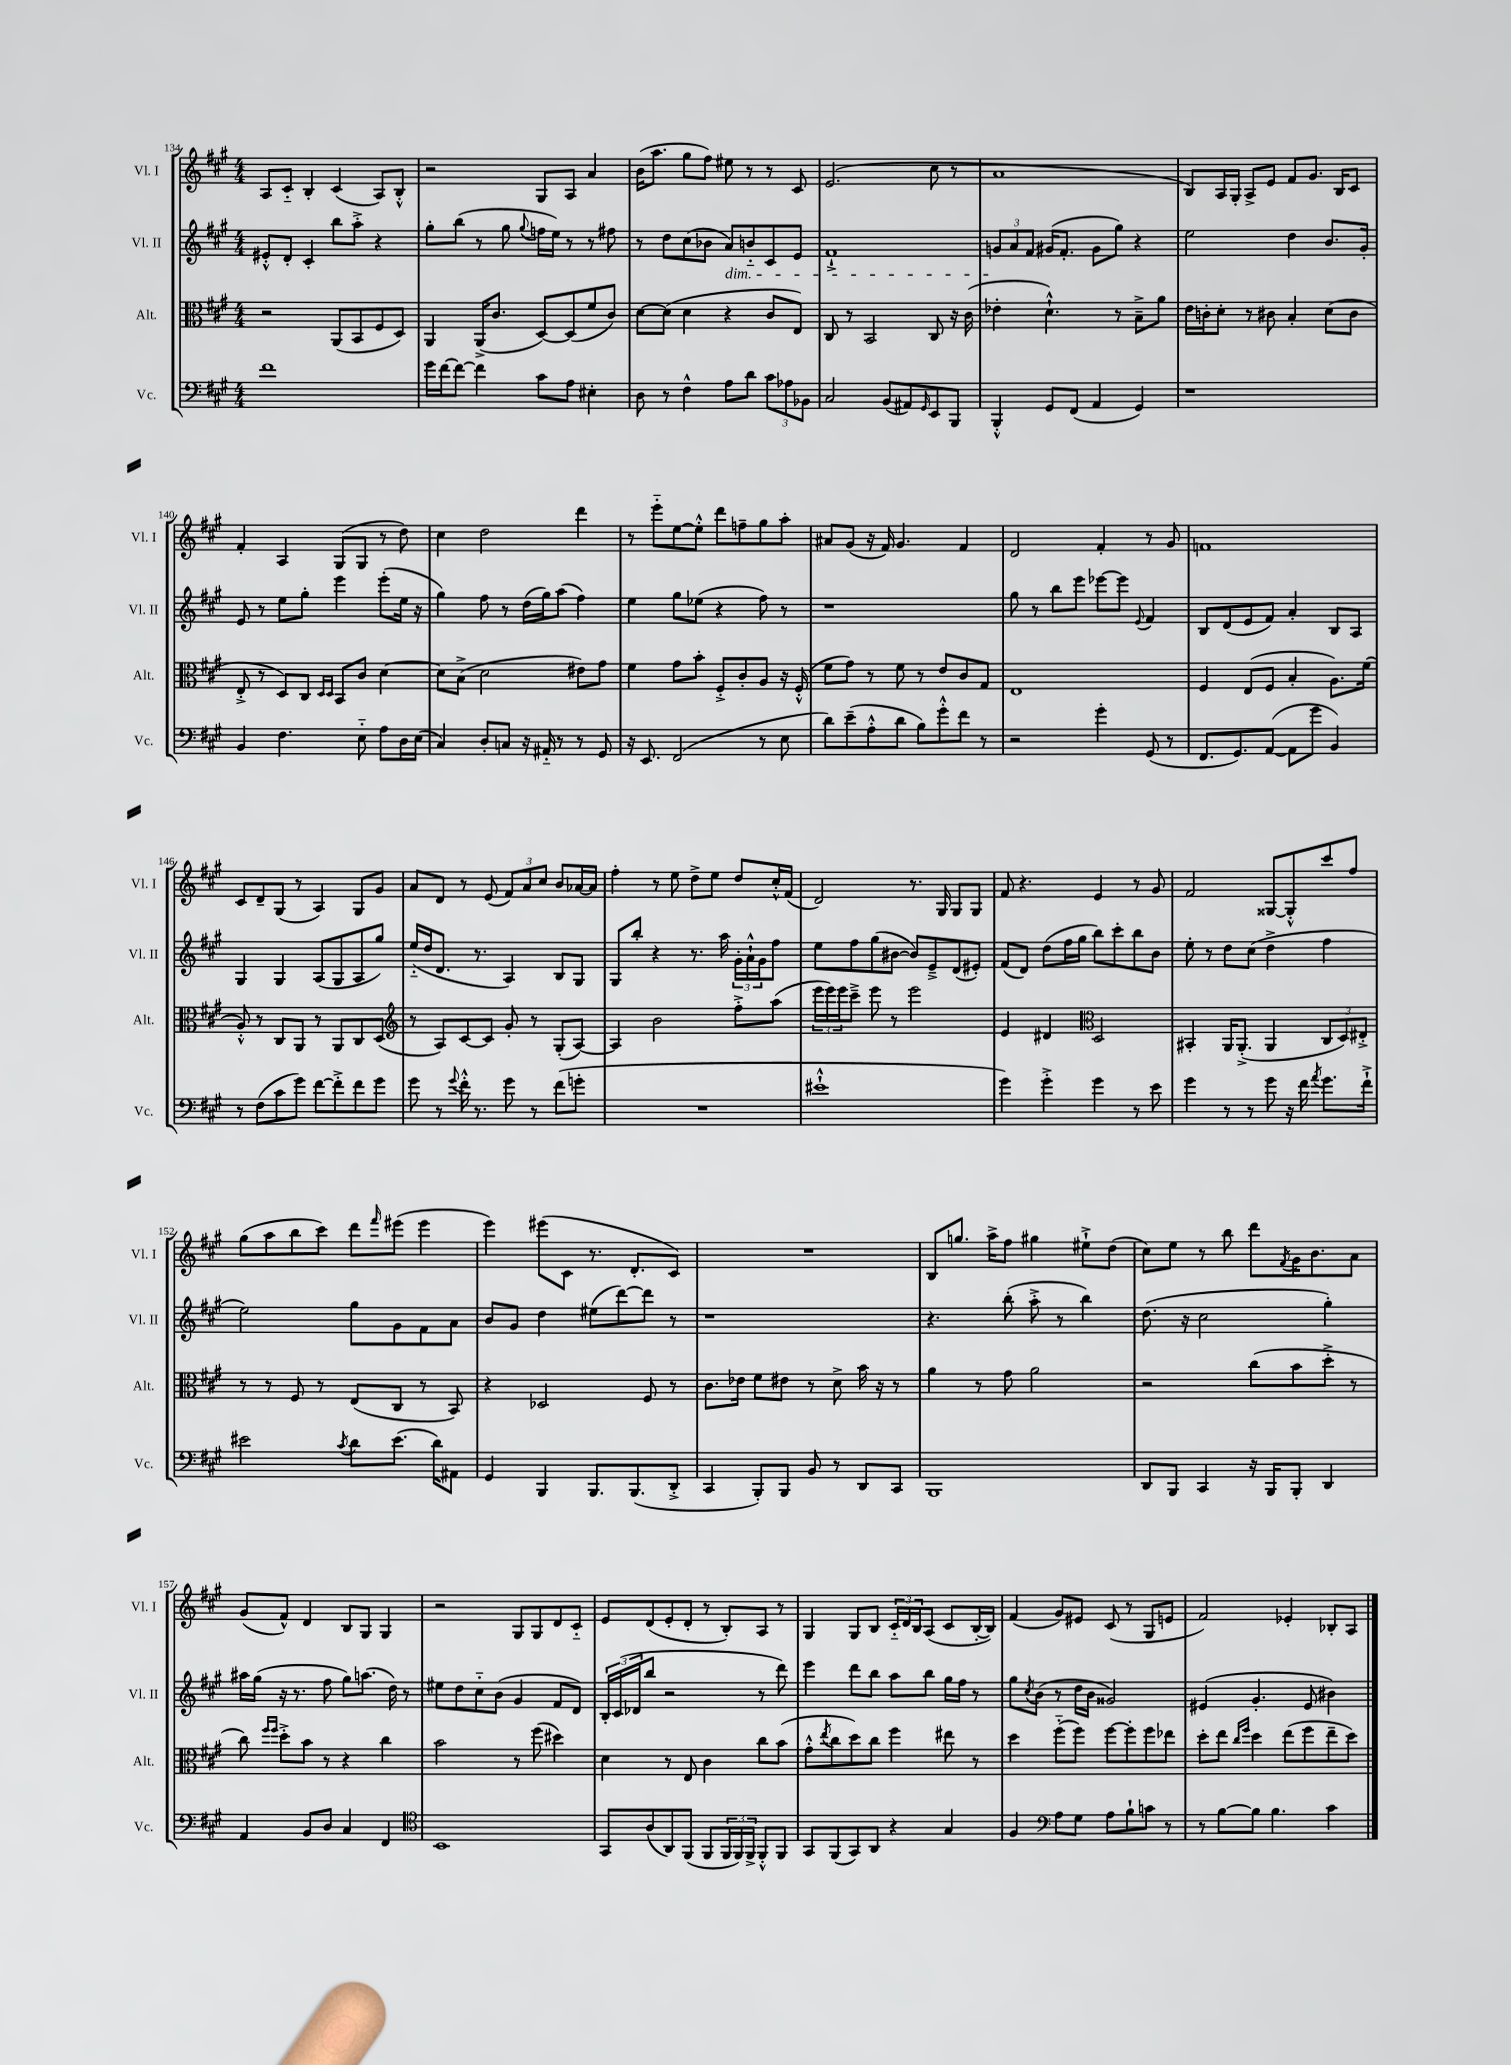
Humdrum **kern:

**kern	**kern	**kern	**kern
*staff4	*staff3	*staff2	*staff1
*clefF4	*clefC3	*clefG2	*clefG2
*k[f#c#g#]	*k[f#c#g#]	*k[f#c#g#]	*k[f#c#g#]
*M4/4	*M4/4	*M4/4	*M4/4
1f#	2r	8e#'^^	8A
.	.	8d'	8c#'~
.	.	4c#'	4B'
.	(8AA	8bb	(4c#
.	8BB	8aa'^	.
.	8F#	4r	8A)
.	8D)	.	8B'^^
=	=	=	=
16g#	4AA	8gg#'	2r
[16f#	.	.	.
8f#_	.	(8bb	.
4f#]	(16AA^	8r	.
.	8.c#	.	.
.	.	8gg#	.
.	.	8qqgg#	.
8c#	[8D)	16ff	8G#
.	.	16ee)	.
8A	(8D]	8r	8A
4E#'	8f#	8r	4a
.	8c#)	8ff#	.
=	=	=	=
8D	[8d	8r	(16b
.	.	.	8.aa
8r	(8d]	8dd	.
4F#^^	4d	(8cc#	8gg#
.	.	8b-	8ff#)
8A	4r	8a)	8ee#
8d	.	8b'~	8r
12c#	8c#	8c#	8r
12A-	.	.	.
.	8E)	8e	8c#
12BB-	.	.	.
=	=	=	=
2C#	8C#	1f#`^	(2.e
.	8r	.	.
.	2BB	.	.
(8BB	.	.	.
8AA#)	.	.	.
16qqGG#	.	.	.
8EE	8C#	.	8cc#
8BBB	16r	.	8r
.	(16c#	.	.
=	=	=	=
4BBB'^^	4e-'	12g	1a
.	.	12a	.
.	.	12f#	.
8GG#	4.d`^^)	(16g#	.
.	.	8.f#'	.
(8FF#	.	.	.
4AA	.	8g#	.
.	8r	8gg#)	.
4GG#)	8B~^	4r	.
.	8a	.	.
=	=	=	=
1r	16e	2ee	8B)
.	16c'	.	.
.	8d'	.	16A
.	.	.	16G#'
.	8r	.	8A^
.	8c#	.	8e
.	4B'	4dd	8f#
.	.	.	8.g#
.	(8d	8.b	.
.	.	.	16B
.	8c#	.	8c#
.	.	16g#'	.
=	=	=	=
4BB	8E'^	8e	4f#'
.	8r	8r	.
4.F#	8D)	8ee	4A
.	8C#	8gg#'	.
.	16qqD	.	.
.	16qqD	.	.
.	8BB	4eee	(8G#
8E'~	8c#	.	8G#
8A	[4d	(8eee'	8r
16D	.	16ee	8dd)
(16E	.	16r	.
=	=	=	=
4C#)	8d]	4gg#)	4cc#
.	(8B^	.	.
8D'	2d	8ff#	2dd
8C	.	8r	.
16r	.	(16dd	.
16AA#'~	.	16gg#)	.
8r	.	(8aa	.
8r	8e#)	4ff#)	4ddd
8GG#	8g#	.	.
=	=	=	=
16r	4f#	4ee	8r
8.EE	.	.	.
.	.	.	8eee'~
(2FF#	8g#	8gg#	[8ee
.	8b'	(8ee-	8ee'^^]
.	8F#'^	4r	8ddd
.	8c#'	.	8ff~
8r	8A	8ff#)	8gg#
8E	16r	8r	8aa'
.	(16F#'^^	.	.
=	=	=	=
8d)	8f#	1r	8a#
(8e~	8g#)	.	(8g#
8A'^^	8r	.	16r
.	.	.	16f#)
8d	8f#	.	4.g#
8B)	8r	.	.
8g#'^^	8e	.	.
8f#	8c#	.	4f#
8r	8G#	.	.
=	=	=	=
2r	1E	8gg#	2d
.	.	8r	.
.	.	8bb	.
.	.	8eee	.
4g#'	.	[8eee-	4f#'
.	.	8eee-]	.
.	.	8qqe	.
(8GG#	.	4f#	8r
8r	.	.	8g#
=	=	=	=
8.FF#	4F#	8B	1f
.	.	(8d	.
8.GG#)	.	.	.
.	(8E	8e	.
([8AA	8F#	8f#)	.
8AA]	4B'	4a'	.
8g#	.	.	.
4BB)	8.A)	8B	.
.	.	8A	.
.	(16f#	.	.
=	=	=	=
8r	8A'^^)	4G#	8c#
(8F#	8r	.	8d~
8c#	8C#	4G#	(8G#
8g#)	8AA	.	8r
[8f#	8r	(8A	4A)
8f#'^]	8AA	8G#	.
8f#	8C#	8A	8G#
8g#	(8D	8gg#)	8g#
=	=	=	=
*	*clefG2	*	*
8g#	8r	(16ee'~	8a
.	.	16dd	.
8r	8A)	8.d	8d
8qqg#	.	.	.
16f#'^^	[8c#	.	8r
8.r	.	8.r	.
.	8c#]	.	(8e
8g#	8g#'	4A)	12f#)
.	.	.	12a
8r	8r	.	.
.	.	.	12cc#
(8f#	(8G#'	8B	8b
8g'	[8A)	8G#	[16a-
.	.	.	16a-]
=	=	=	=
1r	4A]	8G#	4ff#'
.	.	8bb'	.
.	2b	4r	8r
.	.	.	8ee
.	.	8.r	8dd^
.	.	.	8ee
.	.	16aa	.
.	8ff#'^	24g#'	8dd
.	.	24a`^^	.
.	.	24g#	.
.	(8aa	8ff#	16cc#'^^
.	.	.	(16f#
=	=	=	=
1e#`^^	24eee	8ee	2d)
.	24eee)	.	.
.	24eee	.	.
.	8ccc#~^	8ff#	.
.	8eee	(8gg#	.
.	8r	[8b#	.
.	2eee	8b#])	8.r
.	.	8e~^	.
.	.	.	16G#
.	.	(8d	8G#
.	.	8e#')	8G#
=	=	=	=
4g#)	4e	(8f#	8f#
.	.	8d)	4.r
4g#'^	4d#	(8dd	.
.	.	16ff#	.
.	.	16gg#	.
*	*clefC3	*	*
4g#	2D	8bb)	4e
.	.	8ccc#'	.
8r	.	8bb	8r
8e	.	8b	8g#
=	=	=	=
4g#	4BB#'	8ee'	2f#
.	.	8r	.
8r	16AA	8dd	.
.	(8.AA'^	.	.
8r	.	(8cc#	.
8g#	4AA	4dd^	[8G##
16r	.	.	8G##'^^]
16f#	.	.	.
8qa	.	.	.
8.g#	12C#	4ff#	8ccc#
.	12D)	.	.
.	.	.	8ff#
.	12E#'^	.	.
16f#`^	.	.	.
=	=	=	=
2e#	8r	2ee)	(8gg#
.	8r	.	8aa
.	8F#	.	8bb
.	8r	.	8ccc#)
8qc#	.	.	.
8d	(8E	8gg#	8ddd
.	.	.	16qqfff#
(8.e#	8C#	8g#	(8eee#
.	8r	8f#	4eee#
16d)	.	.	.
8AA#	8BB)	8a	.
=	=	=	=
4GG#	4r	8b	4eee)
.	.	8g#	.
4BBB	2D-	4dd	(8eee#
.	.	.	8c#
8.BBB	.	(8ee#	8.r
.	.	[8ddd)	.
(8.BBB	.	.	8.d'
.	8F#	8ddd]	.
8DD'^	8r	8r	8c#)
=	=	=	=
4CC#	8.c#	1r	1r
.	16e-	.	.
8BBB')	8f#	.	.
8BBB	8e#	.	.
8BB	8r	.	.
8r	8d^	.	.
8DD	16b	.	.
.	16r	.	.
8CC#	8r	.	.
=	=	=	=
1BBB	4a	4.r	8B
.	.	.	8.gg
.	8r	.	.
.	.	.	16aa^
.	8g#	(8bb'	8ff#
.	2a	8aa'^	4gg#
.	.	8r	.
.	.	4bb)	8ee#`^
.	.	.	(8dd
=	=	=	=
8DD	2r	(8.dd	8cc#)
8BBB	.	.	8ee
.	.	16r	.
4CC#	.	2cc#	8r
.	.	.	8bb
16r	(8cc#	.	8ddd
16BBB	.	.	.
.	.	.	8qf#
8BBB'	8b	.	16g#
.	.	.	8.b
4DD	8dd'^	4gg#')	.
.	8r	.	8a
=	=	=	=
4AA	8cc#)	16aa#	(8g#
.	.	(16gg#	.
.	16qqff#	.	.
.	16qqff#	.	.
.	8dd'^	16r	8f#^^)
.	.	8.r	.
8BB	8b	.	4d
8D	8r	8ff#	.
4C#	4r	8gg#)	8B
.	.	(8.aa	8G#
4FF#	4cc#	.	4G#
.	.	16dd)	.
.	.	8r	.
=	=	=	=
*clefC4	*	*	*
1BB	2b	8ee#	2r
.	.	8dd	.
.	.	8cc#'~	.
.	.	(8b	.
.	8r	4g#	8G#
.	(8ff#	.	8G#
.	4dd#)	8f#	8d
.	.	8d)	8c#'~
=	=	=	=
8GG#	4d	24B'	8e
.	.	(24c#	.
.	.	24d-	.
(8A	.	8bb	(8d
8AA)	8r	2r	8e'
(8FF#	8E	.	8d'
8FF#	4c#	.	8r
24FF#	.	.	8B')
24FF#)	.	.	.
24FF#^	.	.	.
8FF#'^^	8cc#	8r	8A
8FF#	(8b	8ddd)	8r
=	=	=	=
8GG#	8g#'^^	4eee	4G#
.	8qee	.	.
(8FF#	8cc#	.	.
8GG#)	8dd)	8ddd	8G#
8AA	8cc#	8bb	8B
4r	4ff#	8aa	24c#'~
.	.	.	24d
.	.	.	24B
.	.	8bb	(8A
4G#	8ee#	16gg#	8c#
.	.	16ff#	.
.	8r	8r	[16B'
.	.	.	16B])
=	=	=	=
4F#	4dd	8gg#	(4f#
.	.	8qcc#	.
.	.	(8b	.
*clefF4	*	*	*
8A	(8ff#'~	8r	8g#)
8G#	8ff#)	16dd	8e#
.	.	16b	.
8A	[8ff#	2g##)	(8c#
8B`	8ff#']	.	8r
8c	8ff#	.	8G#
8r	8ee-	.	8e
=	=	=	=
8r	8dd'	(4e#	2f#)
[8B	8ee	.	.
.	16qqcc#	.	.
.	16qqff#	.	.
8B]	4dd	4.g#'	.
4.B	.	.	.
.	(8ee	.	4e-'
.	8ff#	8e#	.
4c#	8ee~	4b#)	8B-'
.	8dd)	.	8A
==	==	==	==
*-	*-	*-	*-
